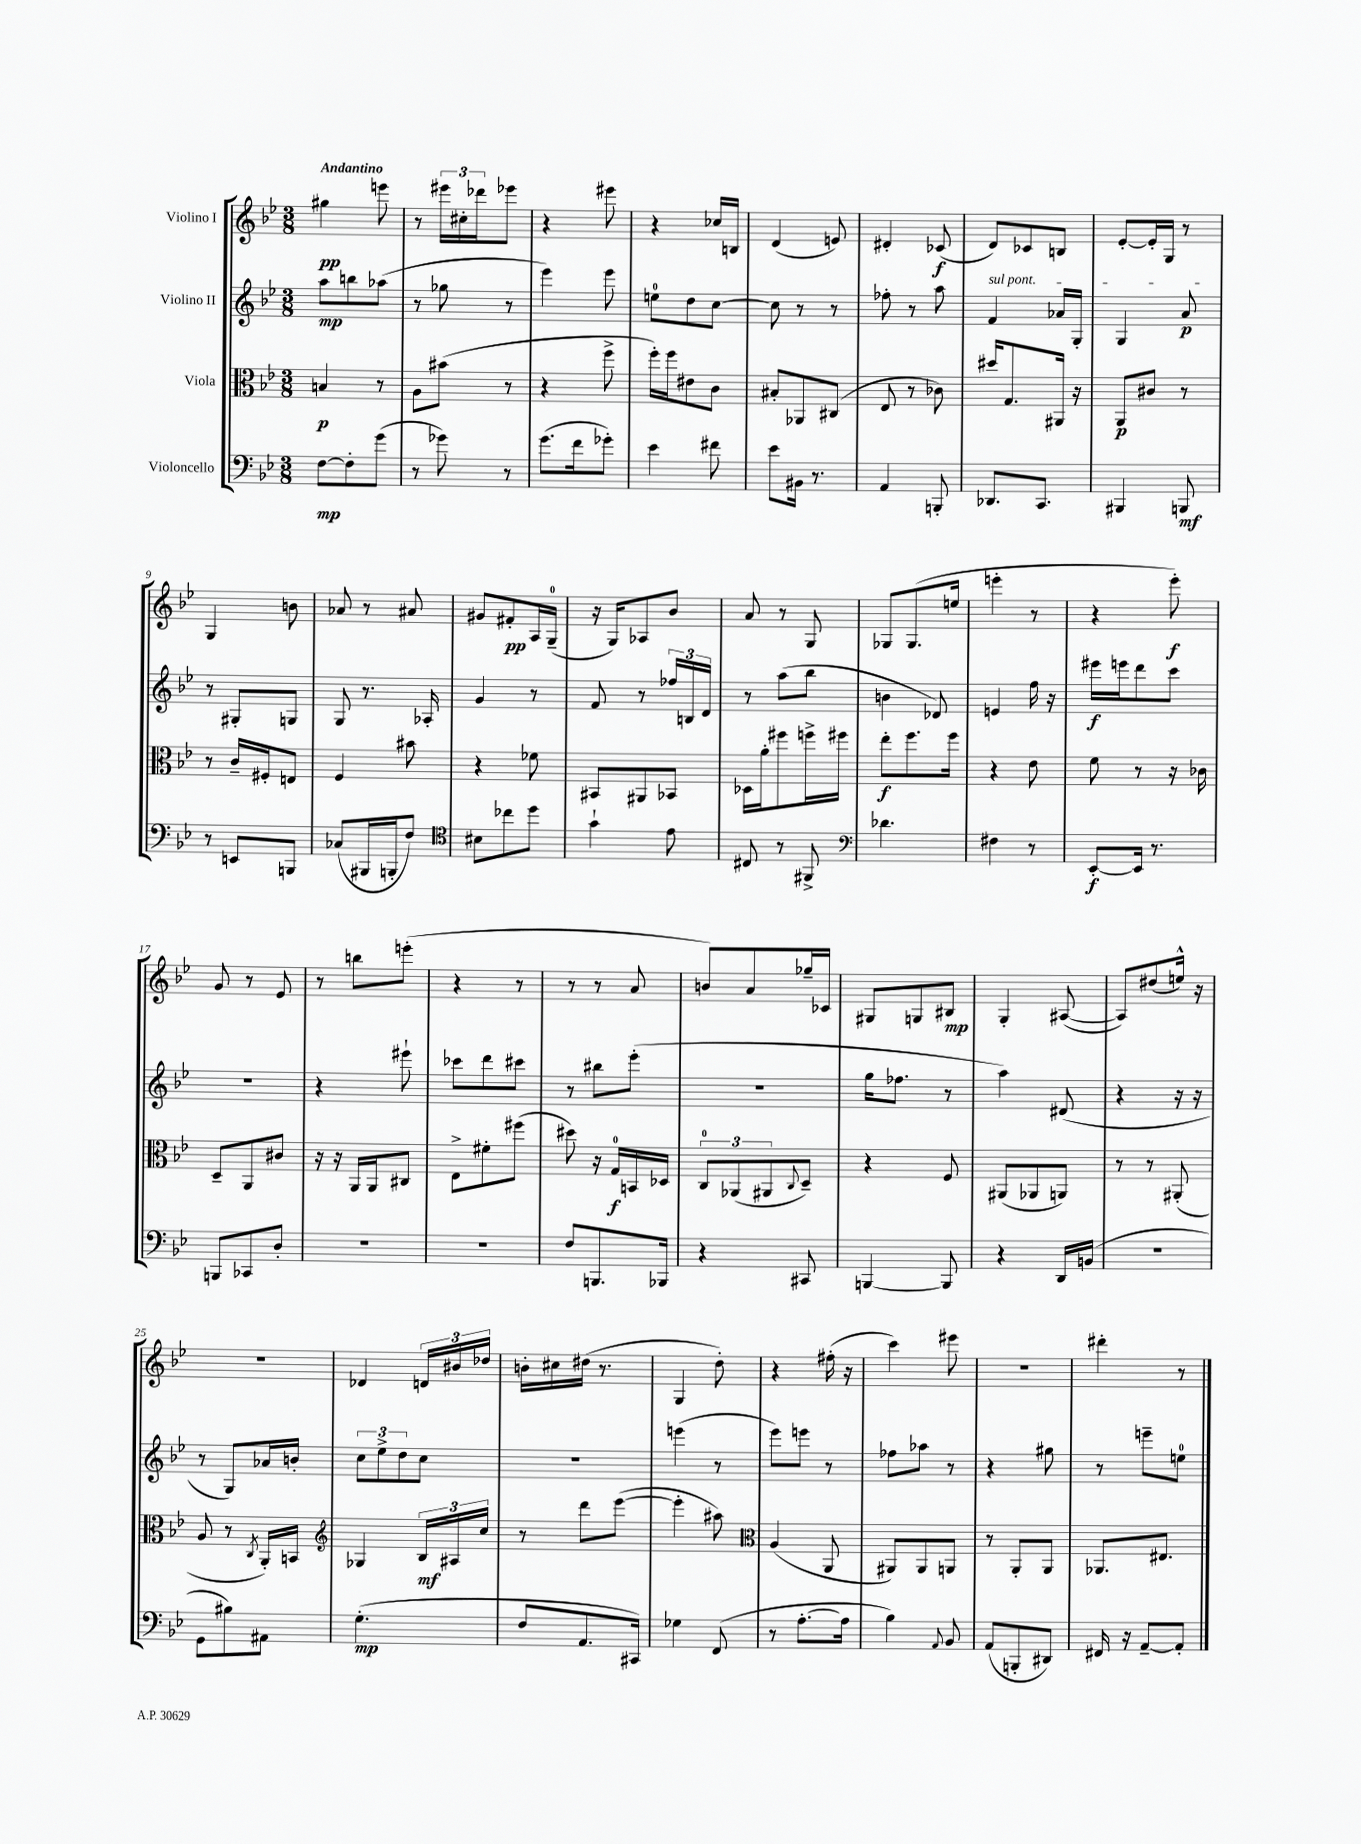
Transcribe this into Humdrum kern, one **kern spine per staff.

**kern	**kern	**kern	**kern
*staff4	*staff3	*staff2	*staff1
*clefF4	*clefC3	*clefG2	*clefG2
*k[b-e-]	*k[b-e-]	*k[b-e-]	*k[b-e-]
*M3/8	*M3/8	*M3/8	*M3/8
[8F\L	4B/	8aa\L	4gg#\
8F'\]	.	8bb\	.
(8g\J	8r	(8aa-\J	8eee\
=	=	=	=
8r	8A\L	8r	8r
8g-\)	(8b#\J	8gg-\	24eee#\LL
.	.	.	24cc#'\
.	.	.	24ddd-\J
8r	8r	8r	8eee-\J
=	=	=	=
(8.g\L	4r	4eee-\)	4r
16f\k	.	.	.
8g-'\J)	8ff^\	8eee-\	8eee#\
=	=	=	=
4e-\	16ff'\LL)	8ee\L	4r
.	16ff\J	.	.
.	8e#\	8dd\	.
8f#\	8c\J	[8cc\J	16cc-/LL
.	.	.	16B/JJ
=	=	=	=
8e-\L	8B#'/L	8cc\]	(4d/
16BB#\Jk	8AA-/	8r	.
8.r	.	.	.
.	(8C#/J	8r	8e/)
=	=	=	=
4AA/	8E-/	8ff-'\	4d#'/
.	8r	8r	.
8BBB'/	8c-\)	8aa\	(8c-/
=	=	=	=
8.DD-/L	16dd#/LK	4f/	8d/L)
.	8.G/	.	.
.	.	.	8c-/
8.CC/J	.	.	.
.	16AA#/Jk	16a-/LL	8B/J
.	16r	16G'/JJ	.
=	=	=	=
4BBB#/	8AA/L	4G/	[8e-'/L
.	8c#/J	.	16e-'/]L
.	.	.	16G/JJ
8BBB/	8r	8a/	8r
=	=	=	=
8r	8r	8r	4G/
8EE/L	16c~/LL	8G#'/L	.
.	16F#'/J	.	.
8BBB/J	8E/J	8G/J	8b\
=	=	=	=
(8C-/L	4F/	8G/	8a-/
16BBB#/L	.	8.r	8r
16BBB'/J	.	.	.
8F/J)	8b#\	.	8a#/
.	.	16A-'/	.
=	=	=	=
*clefC4	*	*	*
8B#\L	4r	4g/	8g#/L
8cc-\	.	.	8f#'/
8dd\J	8f-\	8r	16A/L
.	.	.	(16G~/JJ
=	=	=	=
4g`\	8BB#/L	8f/	16r
.	.	.	16G/LK)
.	8AA#/	8r	8A-/
8e-\	8BB-/J	24ff-/LL	8b-/J
.	.	24B/	.
.	.	24d/JJ	.
=	=	=	=
8C#/	16D-\LL	8r	8a/
.	16a'\J	.	.
8r	8ff#\	(8aa\L	8r
8FF#^/	16ff^\L	8bb-\J	8G/
.	16ff#\JJ	.	.
=	=	=	=
*clefF4	*	*	*
4.d-\	8ee-'\L	4b\	8G-/L
.	8.ff\	.	(8.G-/
.	.	8d-/)	.
.	16ff\Jk	.	16ee/Jk
=	=	=	=
4F#\	4r	4e/	4eee'\
8r	8e-\	16ff\	8r
.	.	16r	.
=	=	=	=
[8EE-'/L	8f\	16eee#\LL	4r
.	.	16eee\J	.
16EE-/]Jk	8r	8ddd\	.
8.r	.	.	.
.	16r	8ccc\J	8eee-'\)
.	16c-\	.	.
=	=	=	=
8BBB/L	8D~/L	4.r	8g/
8CC-/	8AA/	.	8r
8D'/J	8c#/J	.	8e-/
=	=	=	=
4.r	16r	4r	8r
.	16r	.	.
.	16AA/LL	.	8bb\L
.	16AA/J	.	.
.	8C#/J	8eee#`\	(8eee'\J
=	=	=	=
4.r	8E-^\L	8ccc-\L	4r
.	8f#'\	8ddd\	.
.	(8ff#\J	8ccc#\J	8r
=	=	=	=
8F/L	8dd#\)	8r	8r
8.BBB/	16r	8bb#\L	8r
.	16G/LL	.	.
.	16BB/	(8eee-'\J	8a/
16BBB-/Jk	16D-/JJ	.	.
=	=	=	=
4r	12C/L	4.r	8b/L)
.	(12AA-/	.	.
.	.	.	8a/
.	12AA#/	.	.
.	8qqC/	.	.
8CC#/	8D~/J)	.	16gg-~/L
.	.	.	16c-/JJ
=	=	=	=
[4BBB/	4r	16gg\LK	8G#/L
.	.	8.ff-\J	.
.	.	.	8G/
8BBB/]	8F/	8r	8B#/J
=	=	=	=
4r	(8AA#/L	4aa\)	4G'/
.	8AA-/	.	.
16DD/LL	8AA/J)	(8d#/	([8A#/
(16BB/JJ	.	.	.
=	=	=	=
4.r	8r	4r	8A#/]L)
.	8r	.	(8dd#/
.	(8AA#'/	16r	16ee^^/Jk)
.	.	16r	16r
=	=	=	=
8GG\L	8A/	8r	4.r
8B#\)	8r	8G/L)	.
.	8qC/	.	.
8AA#\J	16AA'/LL)	16a-/L	.
.	16BB/JJ	16b'/JJ	.
=	=	=	=
*	*clefG2	*	*
(4.G'\	4G-/	12cc\L	4d-/
.	.	12ee-^\	.
.	.	12dd\	.
.	24B-/LL	8cc\J	24d/LL
.	24A#/	.	24b#/
.	24cc/JJ	.	24dd-/JJ
=	=	=	=
8F/L	8r	4.r	16b'\LL
.	.	.	16cc#\
8.AA/	8ddd\L	.	(16dd#\JJ
.	.	.	8.r
.	([8eee-\J	.	.
16CC#/Jk)	.	.	.
=	=	=	=
4G-\	4eee-'\]	(4eee\	4G/
(8FF/	8aa#\)	8r	8dd'\)
=	=	=	=
*	*clefC3	*	*
8r	(4A/	8eee-\L)	4r
[8.A'\L	.	8eee\J	.
.	8AA/	8r	(16ff#'\
16A\]Jk	.	.	16r
=	=	=	=
4B-\)	8AA#/L)	8ff-\L	4ccc\)
.	8AA#/	8aa-\J	.
8qqAA/	.	.	.
8BB-/	8AA/J	8r	8eee#\
=	=	=	=
(8AA/L	8r	4r	4.r
8BBB'/	8AA'/L	.	.
8DD#/J)	8AA/J	8gg#\	.
=	=	=	=
16FF#/	8.AA-/L	8r	4ddd#'\
16r	.	.	.
[8AA~/L	.	8eee~\L	.
.	8.E#/J	.	.
8AA'/]J	.	8ee\J	8r
==	==	==	==
*-	*-	*-	*-
